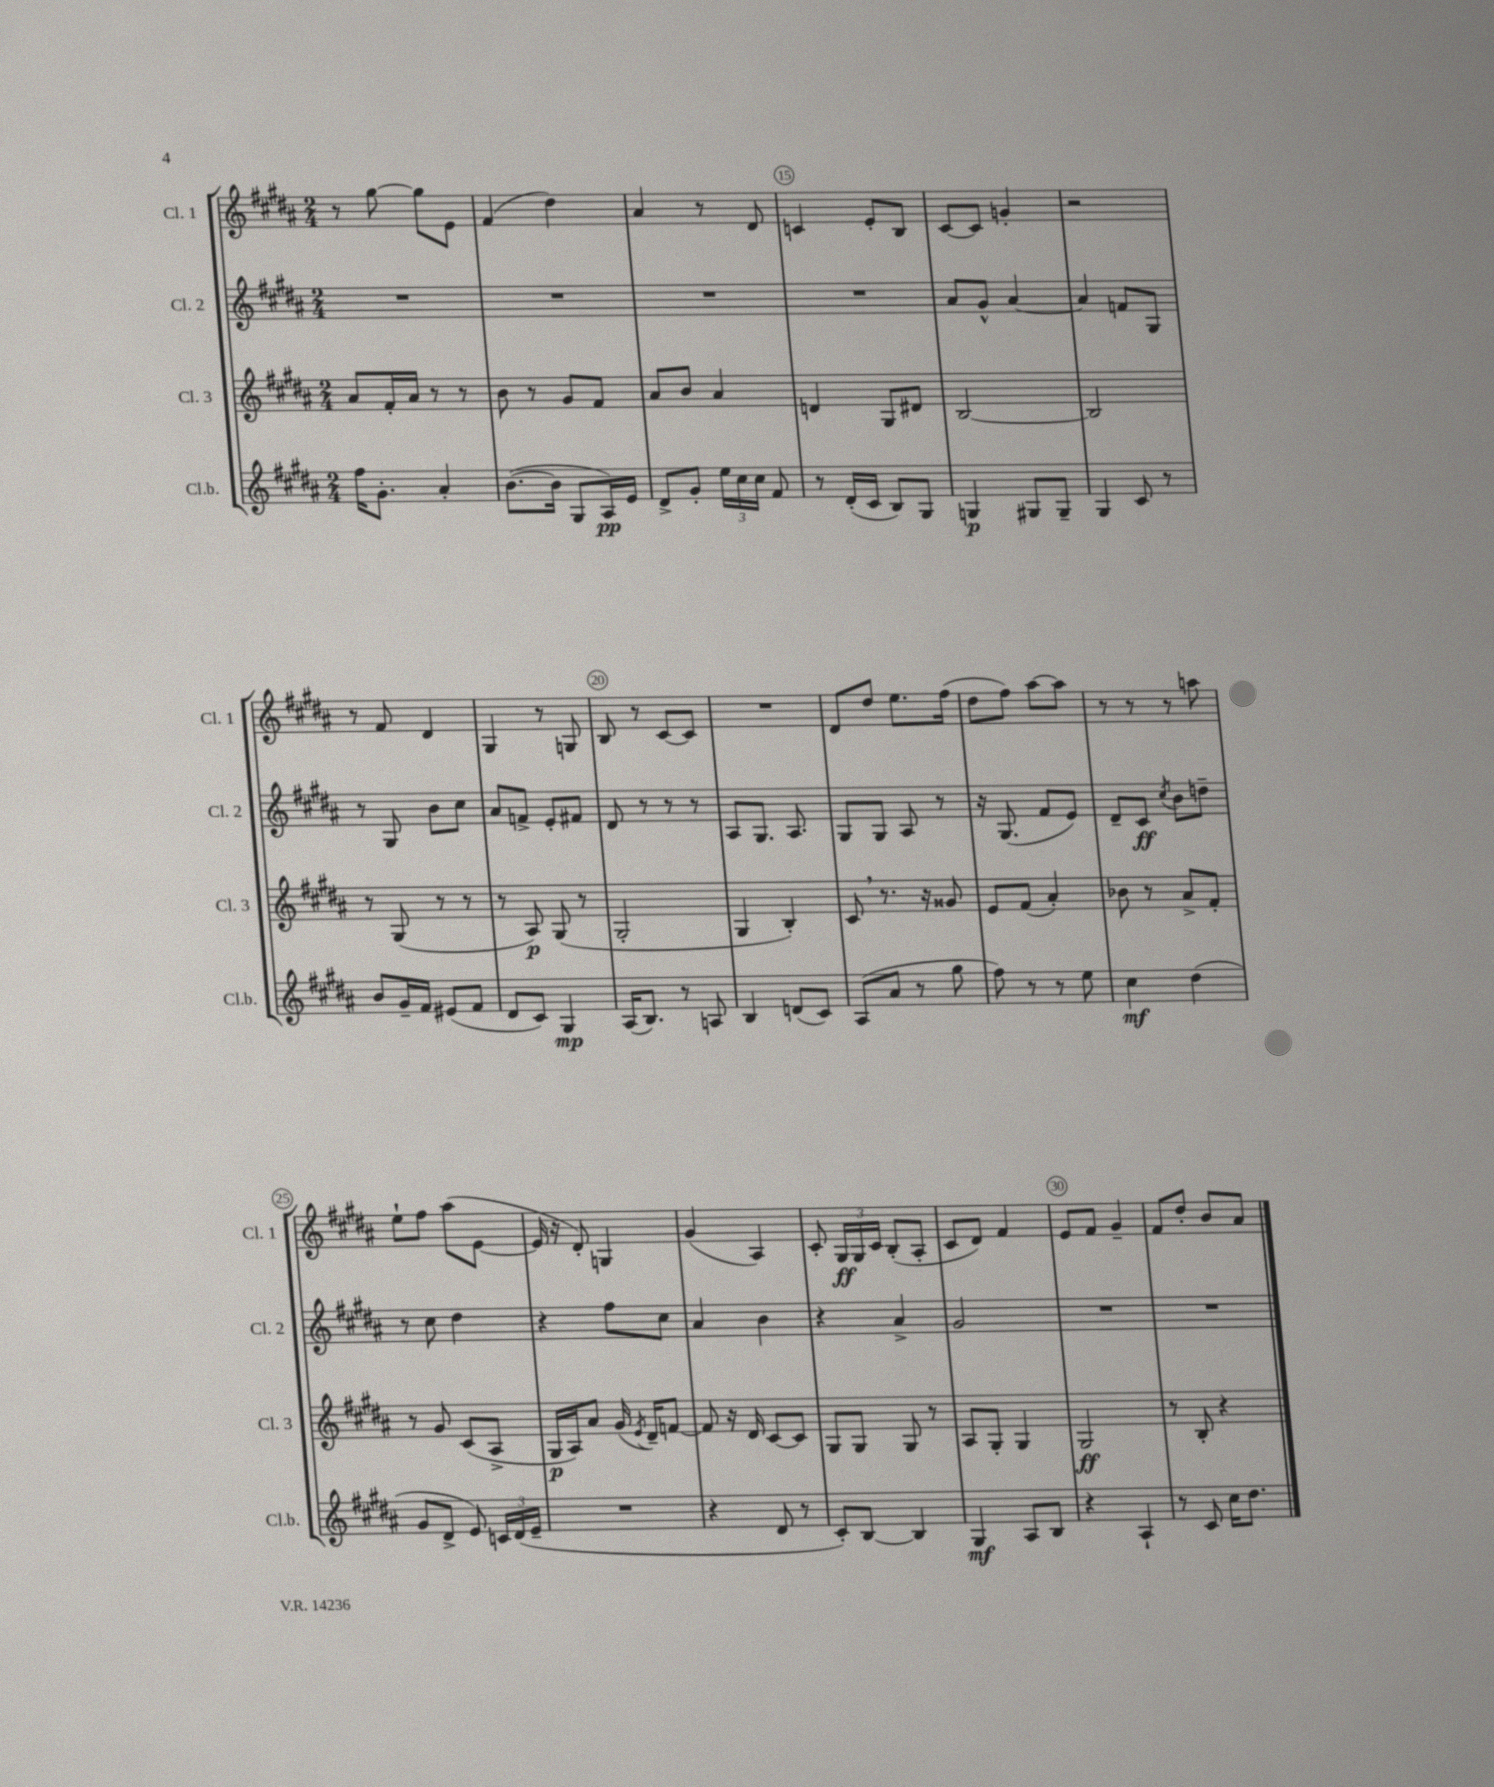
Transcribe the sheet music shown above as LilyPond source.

<<
\new StaffGroup <<
\new Staff = "s0" \with { instrumentName = "Cl. 1" shortInstrumentName = "Cl. 1" } {
    \clef treble \key b \major \numericTimeSignature \time 2/4
    \autoBeamOff r8 gis''8~ gis''8[ e'8] |
    fis'4( dis''4) |
    ais'4 r8 dis'8 |
    c'4 e'8[-. b8] |
    cis'8[~ cis'8] g'4-. |
    r2 |
    r8 fis'8 dis'4 |
    gis4 r8 g8 |
    b8 r8 cis'8[~ cis'8] |
    R2 |
    dis'8[ dis''8] e''8.[ fis''16]( |
    dis''8[ fis''8]) ais''8[~ ais''8] |
    r8 r8 r8 a''8 |
    e''8[-! fis''8] ais''8[( e'8]~ |
    e'16 r16 dis'8-.) g4 |
    gis'4( ais4) |
    cis'8-. \tuplet 3/2 { gis16[\ff gis16 cis'16] } b8[-.( ais8]-. |
    cis'8[ dis'8]) fis'4 |
    e'8[ fis'8] gis'4-- |
    fis'8[ dis''8]-. b'8[ ais'8] \bar "|." |
}
\new Staff = "s1" \with { instrumentName = "Cl. 2" shortInstrumentName = "Cl. 2" } {
    \clef treble \key b \major \numericTimeSignature \time 2/4
    \autoBeamOff R2 |
    R2 |
    R2 |
    R2 |
    ais'8[ gis'8]-^ ais'4~ |
    ais'4 f'8[ gis8] |
    r8 gis8 b'8[ cis''8] |
    ais'8[ f'8]-> e'8[-. fis'8] |
    dis'8 r8 r8 r8 |
    ais8[ gis8.] ais8. |
    gis8[ gis8] ais8 r8 |
    r16 gis8.( fis'8[ e'8]) |
    dis'8[-- cis'8]\ff \acciaccatura { cis''8 } b'8[ d''8]-- |
    r8 cis''8 dis''4 |
    r4 fis''8[ cis''8] |
    ais'4 b'4 |
    r4 ais'4-> |
    gis'2 |
    R2 |
    R2 \bar "|." |
}
\new Staff = "s2" \with { instrumentName = "Cl. 3" shortInstrumentName = "Cl. 3" } {
    \clef treble \key b \major \numericTimeSignature \time 2/4
    \autoBeamOff ais'8[ fis'16-. ais'16] r8 r8 |
    b'8 r8 gis'8[ fis'8] |
    ais'8[ b'8] ais'4 |
    d'4 gis8[ dis'8] |
    b2~ |
    b2 |
    r8 gis8( r8 r8 |
    r8 ais8\p) gis8( r8 |
    gis2-. |
    gis4 b4-.) |
    cis'8 \breathe r8. r16 gisis'8 |
    e'8[ fis'8]( ais'4-.) |
    bes'8 r8 ais'8[-> fis'8]-. |
    r8 gis'8 cis'8[( ais8]-> |
    gis16[\p ais16) ais'8] gis'16( \acciaccatura { e'8 } dis'16[--) f'8]~ |
    f'8 r16 dis'16 cis'8[~ cis'8] |
    gis8[ gis8] gis8 r8 |
    ais8[ gis8]-. gis4 |
    gis2\ff |
    r8 b8-. r4 \bar "|." |
}
\new Staff = "s3" \with { instrumentName = "Cl.b." shortInstrumentName = "Cl.b." } {
    \clef treble \key b \major \numericTimeSignature \time 2/4
    \autoBeamOff fis''16[ gis'8.]-. ais'4-. |
    b'8.[~( b'16] gis8[ ais16\pp) e'16] |
    dis'8[-> gis'8]-. \tuplet 3/2 { e''16[ cis''16 cis''16] } fis'8 |
    r8 dis'16[-.( cis'16] b8[) gis8] |
    g4\p gis8[ gis8]-- |
    gis4 cis'8 r8 |
    b'8[ gis'16-- fis'16] eis'8[( fis'8] |
    dis'8[ cis'8]) gis4\mp |
    ais16[( b8.]) r8 a8 |
    b4 d'8[( cis'8]) |
    ais8[( ais'8] r8 gis''8 |
    fis''8) r8 r8 e''8 |
    cis''4\mf dis''4( |
    gis'8[ dis'8]-> e'8) \tuplet 3/2 { c'16[ dis'16( e'16]-- } |
    R2 |
    r4 dis'8 r8 |
    cis'8[-.) b8]~ b4 |
    gis4\mf ais8[ b8] |
    r4 ais4-! |
    r8 cis'8 cis''16[ dis''8.] \bar "|." |
}
>>
>>
\layout { \context { \Score currentBarNumber = #12 \override BarNumber.break-visibility = ##(#f #t #t) barNumberVisibility = #(every-nth-bar-number-visible 5) \override BarNumber.stencil = #(make-stencil-circler 0.1 0.3 ly:text-interface::print) } }
